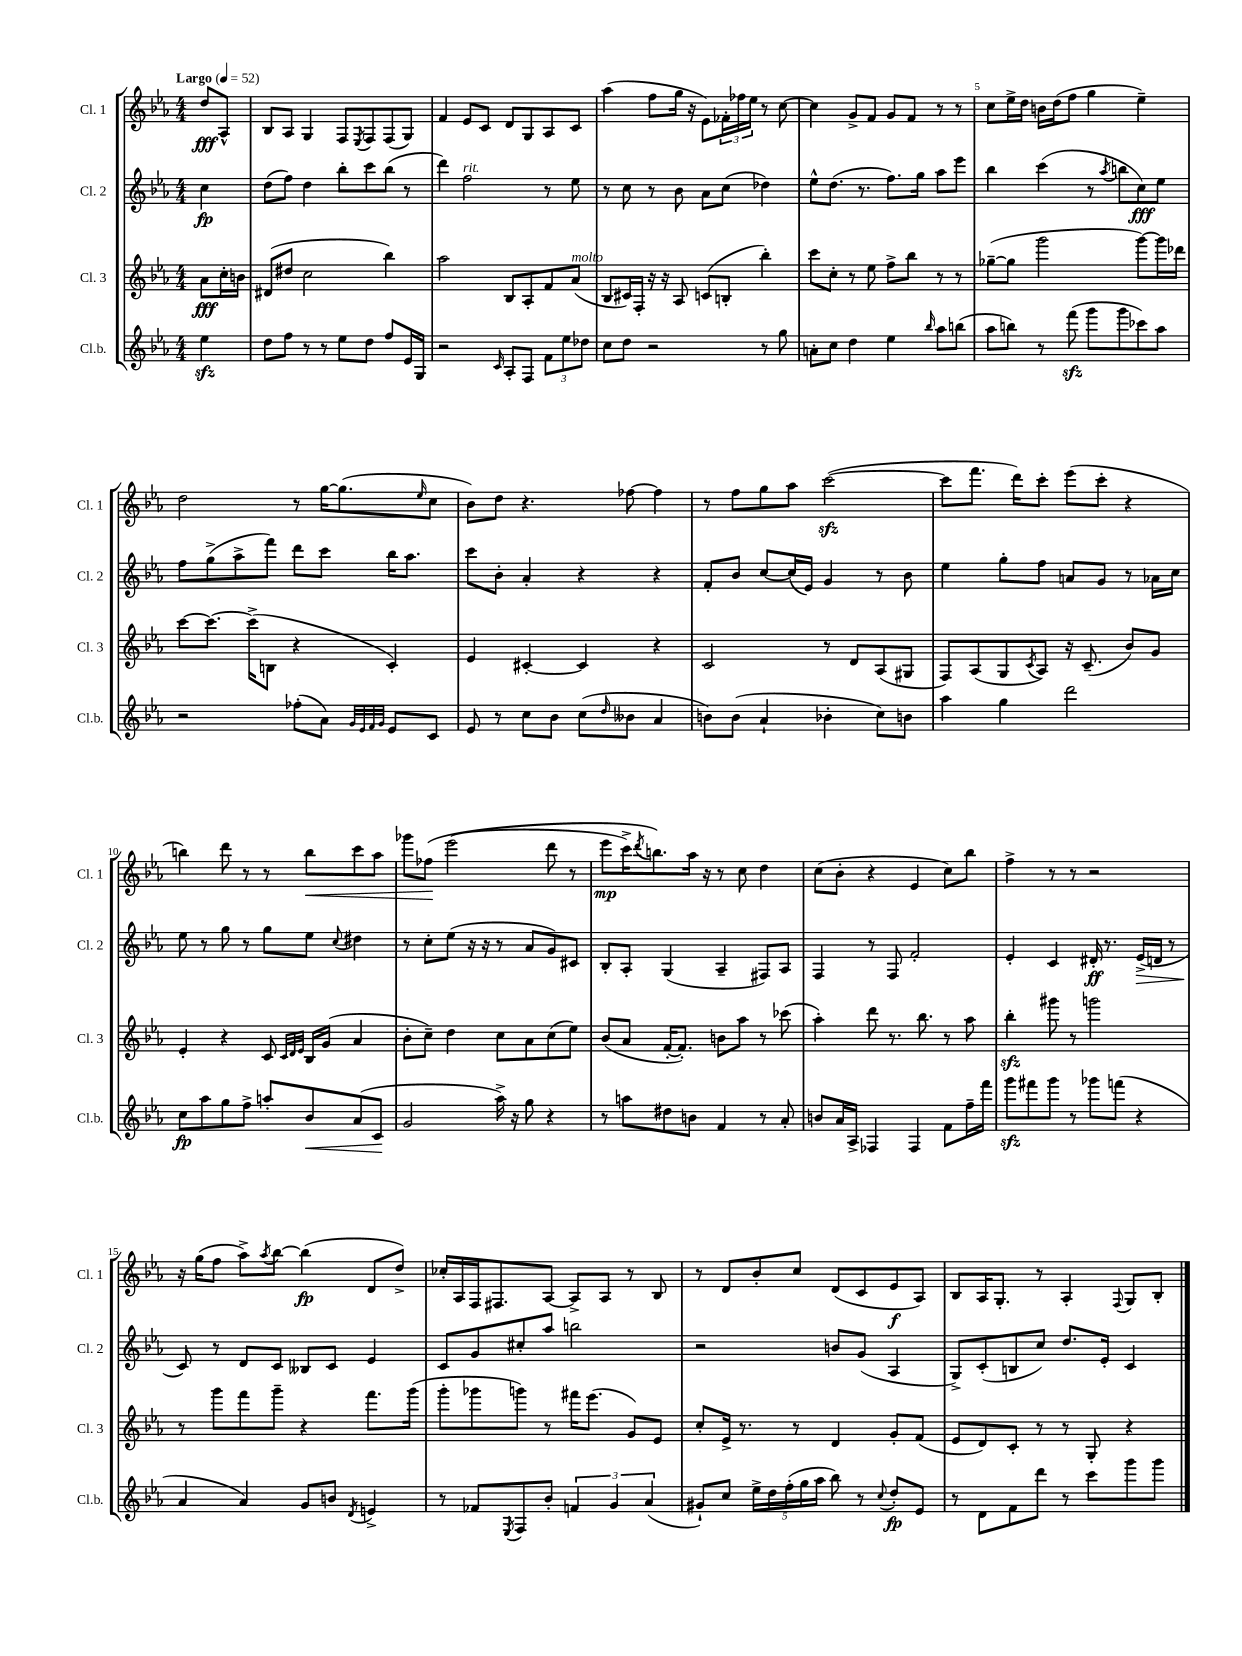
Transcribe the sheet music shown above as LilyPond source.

<<
\new StaffGroup <<
\new Staff = "s0" \with { instrumentName = "Cl. 1" shortInstrumentName = "Cl. 1" } {
    \clef treble \key ees \major \numericTimeSignature \time 4/4 \partial 4 \tempo "Largo" 4 = 52
    d''8\fff aes8-^ |
    bes8 aes8 g4 f8 \acciaccatura { ees8 } f8 f8( g8) |
    f'4 ees'8 c'8 d'8 g8 aes8 c'8 |
    aes''4( f''8 g''16 r16 ees'8) \tuplet 3/2 { fes'16-. fes''16 ees''16 } r8 c''8~ |
    c''4 g'8-> f'8 g'8 f'8 r8 r8 |
    c''8 ees''16-> d''16 b'16 d''16( f''8 g''4 ees''4--) |
    d''2 r8 g''16~ g''8.( \grace { ees''16 } c''8 |
    bes'8) d''8 r4. fes''8~ fes''4 |
    r8 f''8 g''8 aes''8 c'''2~\sfz( |
    c'''8 f'''8. d'''16) c'''8-. ees'''8( c'''8-. r4 |
    b''4) d'''8 r8 r8 b''8\< c'''8 aes''8 |
    ges'''8 fes''8\!\( ees'''2( d'''8 r8 |
    ees'''8\mp c'''16->) \acciaccatura { d'''8 } b''8.\) aes''16 r16 r8 c''8 d''4 |
    c''8( bes'8-. r4 ees'4 c''8) bes''8 |
    f''4-> r8 r8 r2 |
    r16 g''16( f''8 aes''8->) \acciaccatura { aes''8 } bes''8~ bes''4\fp( d'8 d''8->) |
    ces''16-. aes16 f16 fis8. aes8~ aes8-> aes8 r8 bes8 |
    r8 d'8 bes'8-. c''8 d'8( c'8 ees'8\f aes8) |
    bes8 aes16 g8.-. r8 aes4-. \appoggiatura { f8 } g8 bes8-. \bar "|." |
}
\new Staff = "s1" \with { instrumentName = "Cl. 2" shortInstrumentName = "Cl. 2" } {
    \clef treble \key ees \major \numericTimeSignature \time 4/4 \partial 4
    c''4\fp |
    d''8( f''8) d''4 bes''8-. c'''8 bes''8( r8 |
    d'''4) f''2^\markup { \italic "rit." } r8 ees''8 |
    r8 c''8 r8 bes'8 aes'8 c''8( des''4) |
    ees''8-^ d''8.( r8. f''8.) g''16 aes''8 ees'''8 |
    bes''4 c'''4( r8 \acciaccatura { aes''8 } b''8 c''8\fff) ees''8 |
    f''8 g''8->( aes''8-> f'''8) d'''8 c'''8 bes''16 aes''8. |
    c'''8 bes'8-. aes'4-. r4 r4 |
    f'8-. bes'8 c''8~ c''16( ees'16) g'4 r8 bes'8 |
    ees''4 g''8-. f''8 a'8 g'8 r8 aes'16 c''16 |
    ees''8 r8 g''8 r8 g''8 ees''8 \appoggiatura { c''8 } dis''4 |
    r8 c''8-. ees''8( r16 r16 r8 aes'8 g'8) cis'8 |
    bes8-. aes8-. g4( aes4-- fis8) aes8 |
    f4 r8 f8 f'2-. |
    ees'4-. c'4 dis'16-.\ff r8. ees'16->\>( d'16 r8 |
    c'8\!) r8 d'8 c'8 beses8 c'8 ees'4 |
    c'8 g'8 cis''8-. aes''8 b''2 |
    r2 b'8 g'8( aes4 |
    g8->) c'8-.( b8 c''8) d''8. ees'16-. c'4 \bar "|." |
}
\new Staff = "s2" \with { instrumentName = "Cl. 3" shortInstrumentName = "Cl. 3" } {
    \clef treble \key ees \major \numericTimeSignature \time 4/4 \partial 4
    aes'8\fff c''16-. b'16 |
    dis'8( dis''8 c''2 bes''4) |
    aes''2 bes8 aes8-. f'8 aes'8^\markup { \italic "molto" }( |
    bes8 cis'16) f16-. r16 r16 aes8 c'8( b8-. bes''4-.) |
    c'''8 c''8-. r8 ees''8 f''8-> bes''8 r8 r8 |
    ges''8~--( ges''8 g'''2 g'''8~) g'''16 des'''16 |
    c'''8~ c'''8.~ c'''16->( b8 r4 c'4-.) |
    ees'4 cis'4~-. cis'4 r4 |
    c'2 r8 d'8 aes8( gis8 |
    f8) aes8( g8 \acciaccatura { c'8 } aes8) r16 c'8.--( bes'8) g'8 |
    ees'4-. r4 c'8 \grace { c'32 d'32 ees'32 } bes16 g'16( aes'4 |
    bes'8-. c''8--) d''4 c''8 aes'8 c''8( ees''8) |
    bes'8( aes'8 f'16~-. f'8.-.) b'8 aes''8 r8 ces'''8( |
    aes''4-.) d'''8 r8. bes''8. r8 aes''8 |
    bes''4-.\sfz gis'''8 r8 g'''2 |
    r8 g'''8 f'''8 g'''8-- r4 f'''8. g'''16( |
    g'''8-. ges'''8 g'''8) r8 fis'''16 ees'''8.( g'8) ees'8 |
    c''8-. ees'16-> r8. r8 d'4 g'8-. f'8( |
    ees'8 d'8) c'8-. r8 r8 g8-. r4 \bar "|." |
}
\new Staff = "s3" \with { instrumentName = "Cl.b." shortInstrumentName = "Cl.b." } {
    \clef treble \key ees \major \numericTimeSignature \time 4/4 \partial 4
    ees''4\sfz |
    d''8 f''8 r8 r8 ees''8 d''8 f''8 ees'16 g16 |
    r2 \grace { c'16 } aes8-. f8 \tuplet 3/2 { f'8 ees''8 des''8 } |
    c''8 d''8 r2 r8 g''8 |
    a'8-. c''8 d''4 ees''4 \grace { bes''16 } aes''8 b''8( |
    aes''8 b''8) r8 f'''8\sfz( g'''8 g'''8 ces'''8) aes''8 |
    r2 fes''8-.( aes'8) \grace { g'32 ees'32 f'32 g'32 } ees'8 c'8 |
    ees'8 r8 c''8 bes'8 c''8( \grace { d''16 } beses'8 aes'4 |
    b'8) b'8( aes'4-! bes'4-. c''8) b'8 |
    aes''4 g''4 d'''2 |
    c''8\fp aes''8 g''8 f''8-> a''8-. bes'8\< aes'8( c'8\! |
    g'2 aes''16->) r16 g''8 r4 |
    r8 a''8 dis''8 b'8 f'4 r8 aes'8-. |
    b'8 aes'16 aes16-> fes4 fes4 f'8 f''16-- f'''16 |
    g'''8\sfz fis'''8 g'''8 r8 ges'''8 f'''8( r4 |
    aes'4 aes'4) g'8 b'8 \acciaccatura { d'8 } e'4-> |
    r8 fes'8 \acciaccatura { ees8 } f8 bes'8-. \tuplet 3/2 { f'4 g'4 aes'4( } |
    gis'8-!) c''8 \tuplet 5/4 { ees''16-> d''16 f''16-.( g''16 aes''16 } bes''8) r8 \appoggiatura { c''8 } d''8-.\fp ees'8 |
    r8 d'8 f'8 d'''8 r8 c'''8 g'''8 g'''8 \bar "|." |
}
>>
>>
\layout { \context { \Score \override BarNumber.break-visibility = ##(#f #t #t) barNumberVisibility = #(every-nth-bar-number-visible 5) } }
